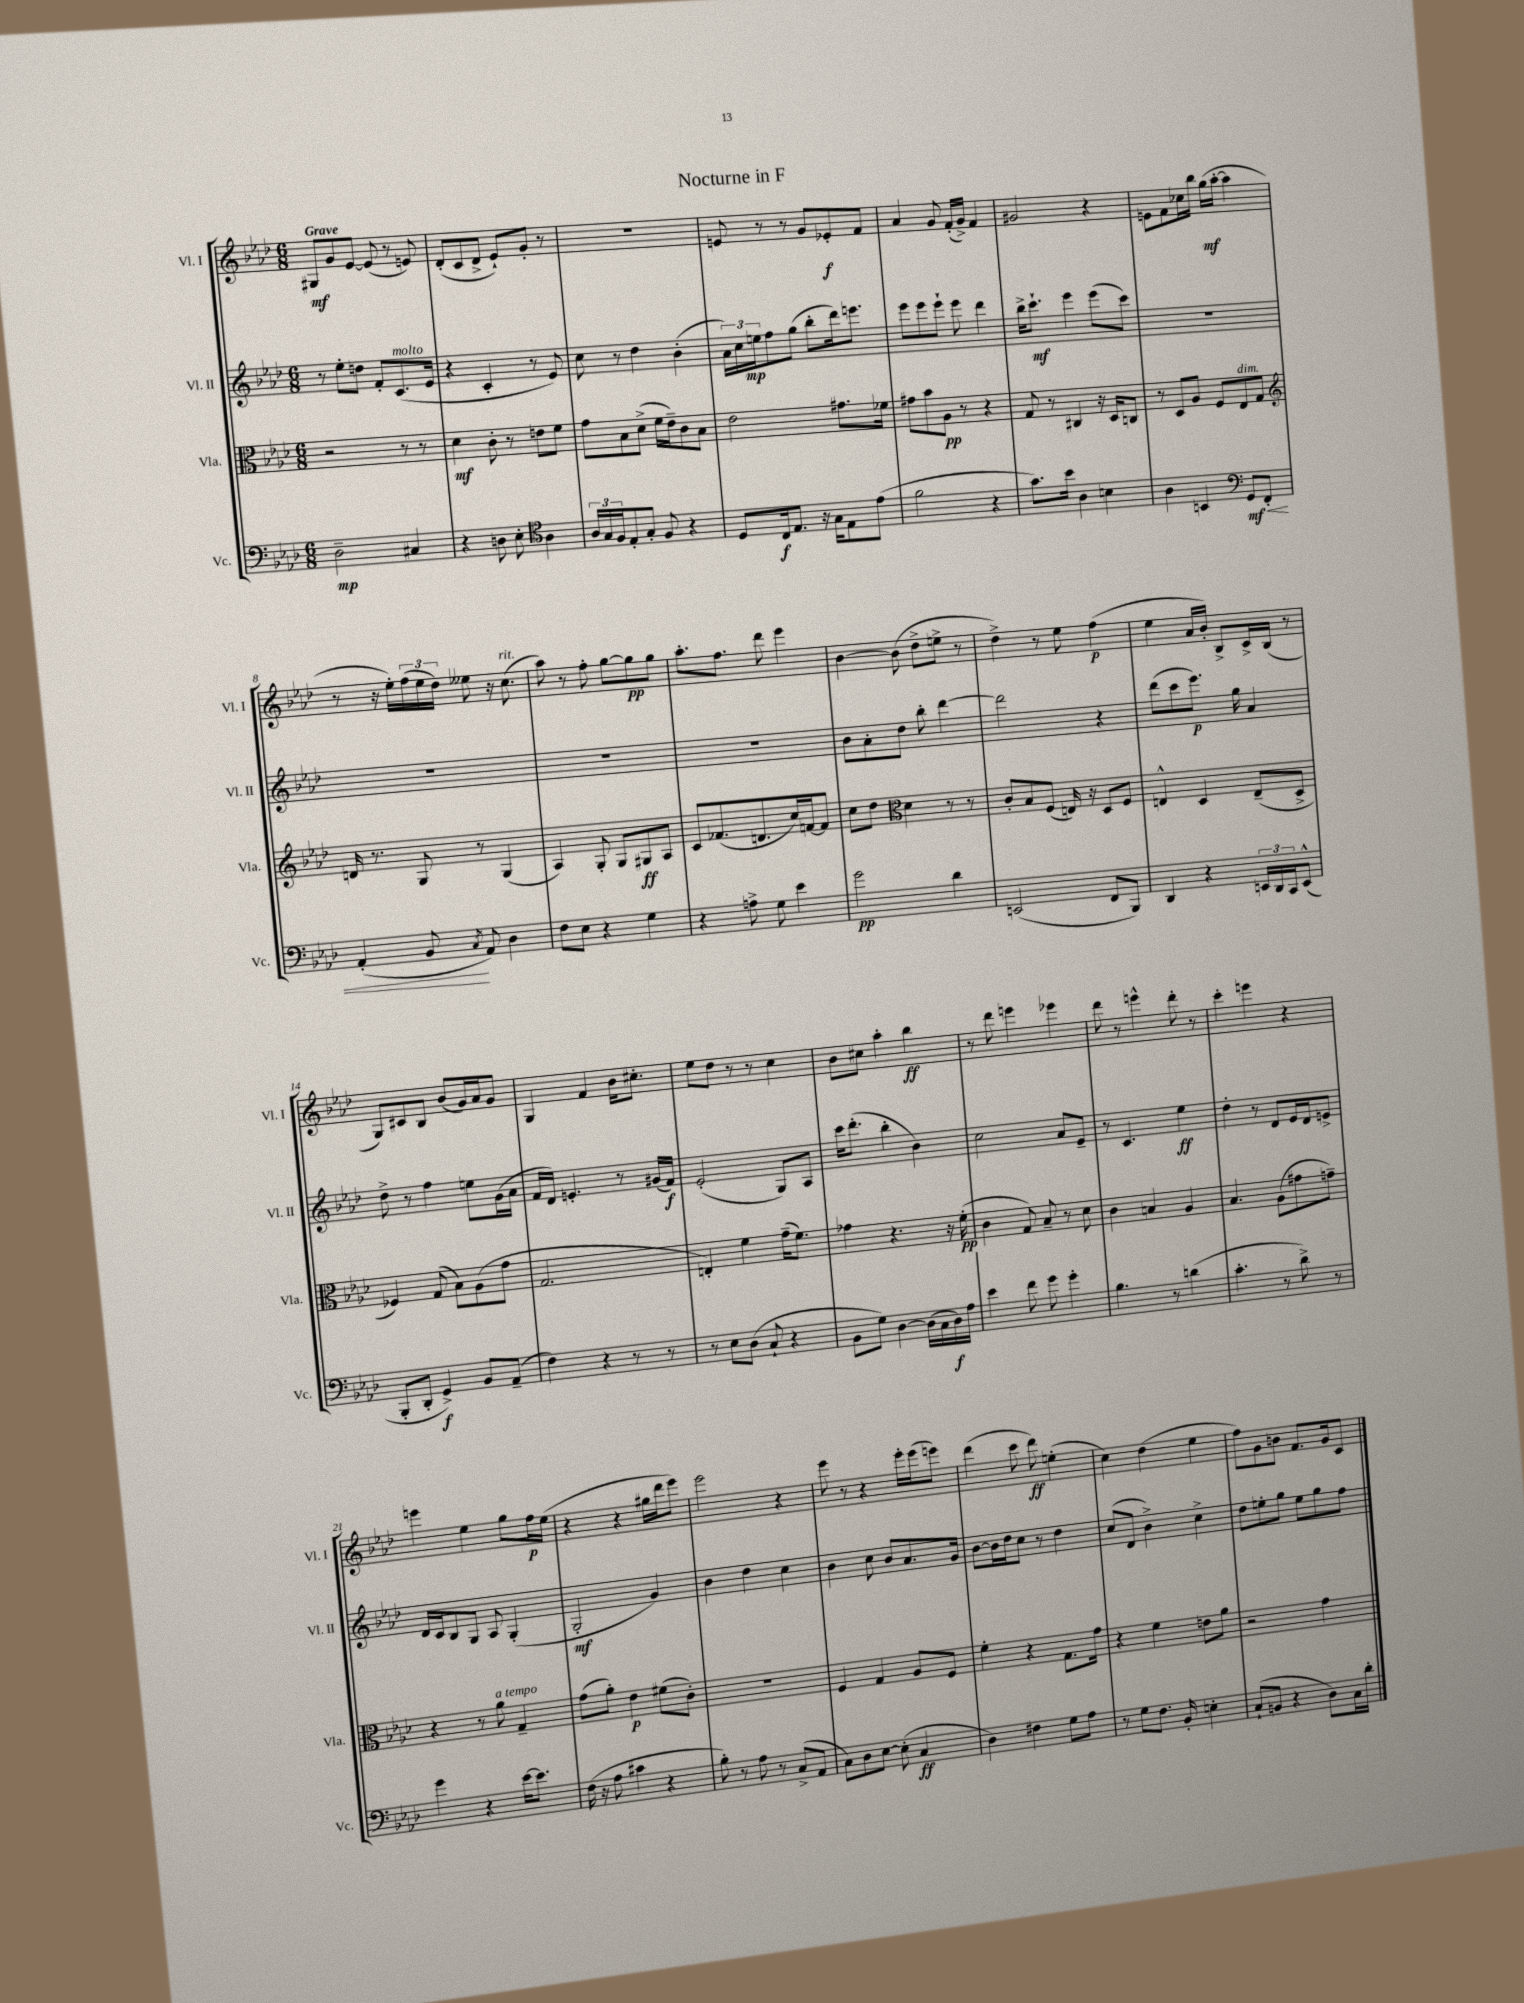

**kern	**kern	**kern	**kern
*staff4	*staff3	*staff2	*staff1
*clefF4	*clefC3	*clefG2	*clefG2
*k[b-e-a-d-]	*k[b-e-a-d-]	*k[b-e-a-d-]	*k[b-e-a-d-]
*M6/8	*M6/8	*M6/8	*M6/8
2D-~	2r	8r	8G#
.	.	8ee-'	8g
.	.	8dd	[8e-
.	.	8f'	(8e-]
4C#	8r	(8.c	8r
.	8r	.	8e)
.	.	16e-	.
=	=	=	=
4r	4d-	4r	(8d-'
.	.	.	8c
8D	8c'	4c'	8d-^
8E-'	8r	.	8e-`)
*clefC4	*	*	*
4A-	8e	8r	8g'
.	8f	8e-)	8r
=	=	=	=
24A-	8g	8cc	2.r
24G	.	.	.
24F	.	.	.
8E-'	8B-	8r	.
8G'	(8d-^	4dd-	.
8F	16f	.	.
.	16e-~)	.	.
4r	8c	(4b-'	.
.	8B-	.	.
=	=	=	=
8D-	2e-	24a-)	8e
.	.	24cc	.
.	.	24ee	.
16C	.	8ff	8r
8.E-	.	.	.
.	.	(8gg	8r
16r	.	8bb-'	8g
16G	.	.	.
8E-	8.g#	16ddd-)	8e-'
.	.	8.eee	.
(8e-	.	.	8f
.	16f-	.	.
=	=	=	=
2f	8g#	8eee-	4a-
.	8b-	8eee-	.
.	8A-	8eee-`	8g
.	8r	8eee-	(16f'
.	.	.	16g^)
4r	4r	4ddd-	4f
=	=	=	=
8.g)	8G	16bb-^	2g#
.	.	8.ccc`	.
.	8r	.	.
16b-	.	.	.
4A-	4C#	4eee-	.
4B	16r	(8eee-	4r
.	16D-	.	.
.	8C	8ccc)	.
=	=	=	=
4A-	8r	2.r	8e
.	8D-	.	8f
4BB	8A-	.	16cc-
.	.	.	16bb-
.	8F	.	(16gg
.	.	.	[16aa-'
*clefF4	*	*	*
8GG	8E-	.	4aa-]
8FF'	8G	.	.
=	=	=	=
*	*clefG2	*	*
(4AA-'	16d	2.r	8r
.	8.r	.	.
.	.	.	16r
.	.	.	16ee-')
8BB-	8G	.	(24ff
.	.	.	24ee-
.	.	.	24dd-)
8qC	.	.	.
8AA-)	8r	.	8ee--
4D-	(4G	.	16r
.	.	.	(8.cc
=	=	=	=
8F	4A-)	2.r	8aa-)
8E-	.	.	8r
4r	8G'	.	8ff'
.	8G	.	[8gg
4G	8G#	.	8gg]
.	8A-	.	8gg
=	=	=	=
4r	8c	2.r	8.aa-'
.	(8.f-	.	.
.	.	.	8.ff
8A^	.	.	.
.	8.d	.	.
8G	.	.	8ddd-
4e-	16cc)	.	4eee-
.	[16f	.	.
.	8f]	.	.
=	=	=	=
2g	8cc	8b-	[4b-
.	8dd-	8a-'	.
*	*clefC3	*	*
.	4d-	8dd-	(8b-]
.	.	8bb-'	8dd-^
4d-	8r	[4ddd-	8ee^
.	8r	.	8r
=	=	=	=
(2EE	8c'	2ddd-]	4dd-^)
.	8B-	.	.
.	(8F	.	8r
.	16E)	.	8ee-
.	16r	.	.
8FF	8D-	4r	(4ff
8BBB-)	8F	.	.
=	=	=	=
4DD-	4E^^	(8ddd-	4ee-
.	.	8ccc	.
4r	4D-	8.eee-)	16a-
.	.	.	16b-')
.	.	.	8B-^
.	.	16gg	.
24EE	(8E~	4a-	16c^
24DD-	.	.	.
.	.	.	(16B-
24CC	.	.	.
(8EE^^	8D-^	.	8r
=	=	=	=
8BBB-'	4F-)	8dd-^	8G)
8DD-'	.	8r	8c#
4GG^)	(8G	4ff	8B-
.	8B-)	.	(8b-
8BB-	(8A-	8ee	16g)
.	.	.	16a-
(8AA-~	8g	(16g	8g
.	.	16a-	.
=	=	=	=
4F)	2.G	16f	4G
.	.	16d-)	.
.	.	4.e'	.
4r	.	.	4f
8r	.	8r	16b-
.	.	.	8.cc#'
8r	.	(16g#	.
.	.	16f)	.
=	=	=	=
8r	4E')	(2e-'	8ee-
8E-	.	.	8dd-
(8D-	4f	.	8r
8C`	.	.	8r
4r	(16g~	8G)	4cc
.	8.f)	.	.
.	.	8A-	.
=	=	=	=
8BB-	4g-	16ccc	8b-
.	.	(8.ddd-'	.
8G)	.	.	8cc#
[4D-	4.r	4bb-'	4aa-'
(16D-]	.	4b-)	4bb-
16C	.	.	.
16D-)	16r	.	.
16A-	(16f'	.	.
=	=	=	=
4e-	4c	2cc	8r
.	.	.	8ddd-
8f	8G)	.	4eee
8g	8B-~	.	.
4g'	8r	8a-	4eee-
.	8d-	8e-~	.
=	=	=	=
4.B-	4c	8r	8ddd-
.	.	4.c	8r
.	4B	.	4eee^^
8r	.	.	.
(4d	4A-	4ee-	8ddd-'
.	.	.	8r
=	=	=	=
4.c'	4.B-	4dd-'	4ccc'
.	.	8r	4eee
8r	(8A-	8d-	.
8d-^)	8g#	16e-	4r
.	.	16d-	.
8r	8g~)	8e^	.
=	=	=	=
4g	4r	16d-	4eee
.	.	16c	.
.	.	8B-	.
4r	8r	8G	4ee-
.	8a-	8A-	.
[16e-	4G~	(4G'	8gg
8.e-]	.	.	.
.	.	.	16ff
.	.	.	(16ee-
=	=	=	=
(16F	(8g	2G'	4r
16r	.	.	.
8A-	8a-')	.	.
4c#	4e-	.	4r
4r	(8f#	4g)	16gg#
.	.	.	16ddd-
.	8c')	.	8eee-)
=	=	=	=
8B-')	2.r	4b-	2eee-
8r	.	.	.
8A-	.	4dd-	.
8r	.	.	.
(8C^	.	4cc	4r
8AA-	.	.	.
=	=	=	=
8C)	4F	4b-	8eee-
8D-	.	.	8r
[8E-	4G	8cc	4r
(8E-']	.	8b-	.
4C	8A-	8.a-	16eee-'
.	.	.	(16eee-
.	8F	.	8eee)
.	.	16g	.
=	=	=	=
4D-)	4f'	[8b-	(4ddd-
.	.	16b-]	.
.	.	16dd-	.
4F#	4r	8cc	8ccc
.	.	8r	8ddd-)
8G	8.G	4dd-	(4ee'
8A-	.	.	.
.	16g	.	.
=	=	=	=
8r	4r	(8cc	4cc)
8G	.	8d-	.
8.F	4f	4b-^)	(4dd-
16BB-'	.	.	.
4E'	8e	4cc^	4ee-
.	8a-	.	.
=	=	=	=
(8C`	2r	8dd-	8ff)
8BB	.	8ee'	8g
4r	.	8gg	8b
.	.	8ee	8.f
8D-)	4g	8gg	.
.	.	.	16g
16C	.	8ff	8c
16d-'	.	.	.
==	==	==	==
*-	*-	*-	*-
